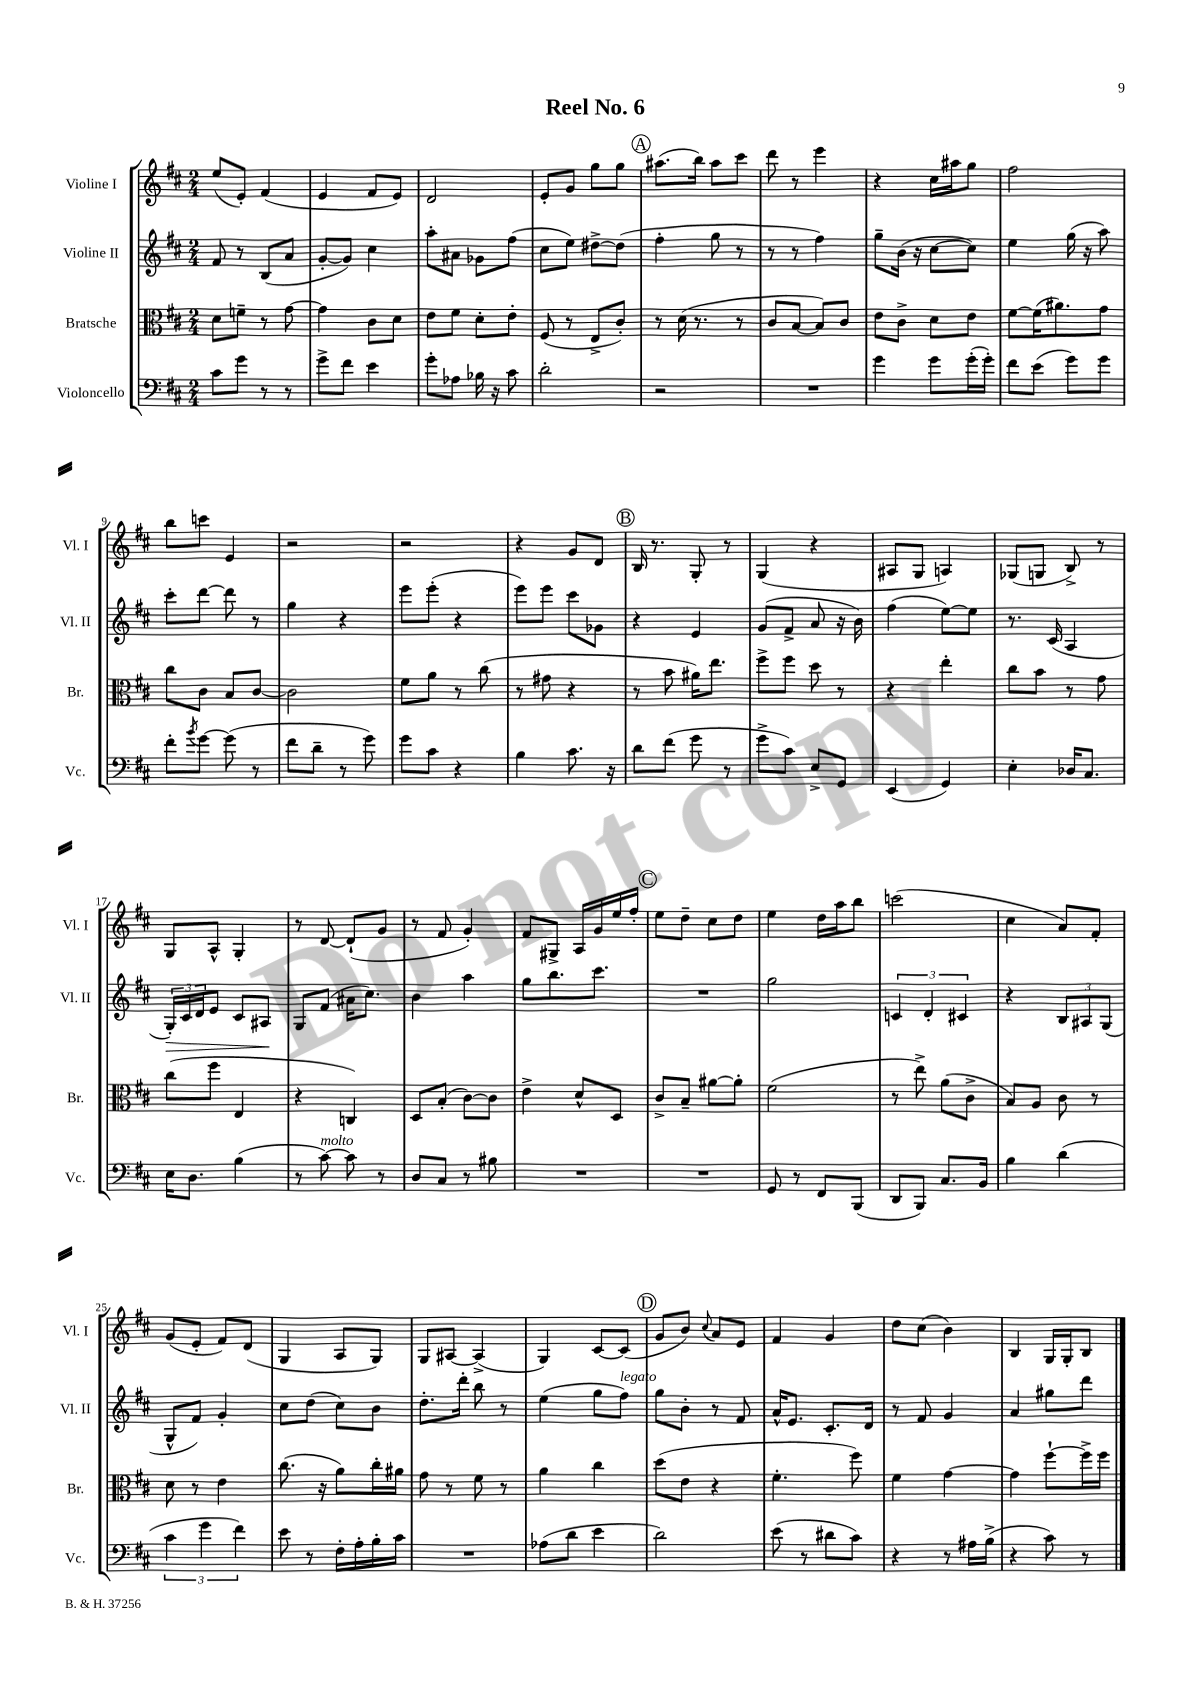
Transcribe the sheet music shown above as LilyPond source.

\header { title = "Reel No. 6" }
<<
\new StaffGroup <<
\new Staff = "s0" \with { instrumentName = "Violine I" shortInstrumentName = "Vl. I" } {
    \clef treble \key d \major \numericTimeSignature \time 2/4
    e''8( e'8-.) fis'4( |
    e'4 fis'8 e'8) |
    d'2 |
    e'8-. g'8 g''8 g''8 |
    \mark \markup { \circle "A" } ais''8.( b''16) ais''8 cis'''8 |
    d'''8 r8 e'''4 |
    r4 cis''16 ais''16 g''8 |
    fis''2 |
    b''8 c'''8 e'4 |
    r2 |
    r2 |
    r4 g'8 d'8 |
    \mark \markup { \circle "B" } b16 r8. g8-. r8 |
    g4( r4 |
    ais8 g8 a4) |
    ges8( g8 b8->) r8 |
    g8 a8-^ g4-. |
    r8 d'8~ d'8-!( g'8 |
    r8 fis'8 g'4-.) |
    fis'8 gis8-> a16 g'16 e''16 fis''16-. |
    \mark \markup { \circle "C" } e''8 d''8-- cis''8 d''8 |
    e''4 d''16 a''16 b''8 |
    c'''2( |
    cis''4 a'8) fis'8-. |
    g'8( e'8-. fis'8) d'8( |
    g4 a8 g8) |
    g8 ais8~ ais4->( |
    g4) cis'8~ cis'8( |
    \mark \markup { \circle "D" } g'8 b'8) \appoggiatura { cis''8 } a'8 e'8 |
    fis'4 g'4 |
    d''8 cis''8( b'4) |
    b4 g16 g16-. b8 \bar "|." |
}
\new Staff = "s1" \with { instrumentName = "Violine II" shortInstrumentName = "Vl. II" } {
    \clef treble \key d \major \numericTimeSignature \time 2/4
    fis'8 r8 b8( a'8 |
    g'8~-. g'8) cis''4 |
    a''8-. ais'8 ges'8 fis''8( |
    cis''8 e''8) dis''8~-> dis''8( |
    \mark \markup { \circle "A" } fis''4-. g''8 r8 |
    r8 r8 fis''4) |
    g''8-- b'16( r16 cis''8~ cis''8) |
    e''4 g''16( r16 a''8) |
    cis'''8-. d'''8~ d'''8 r8 |
    g''4 r4 |
    e'''8 e'''8-.( r4 |
    e'''8) e'''8 cis'''8 ges'8 |
    \mark \markup { \circle "B" } r4 e'4 |
    g'8( fis'8-> a'8 r16 b'16) |
    fis''4( e''8~) e''8 |
    r8. cis'16( a4 |
    \tuplet 3/2 { g16-.\>) cis'16 d'16 } e'8 cis'8 ais8\! |
    g8 fis'8( ais'16 cis''8.) |
    b'4 a''4 |
    g''8 b''8. cis'''8. |
    \mark \markup { \circle "C" } R2 |
    g''2 |
    \tuplet 3/2 { c'4 d'4-. cis'4 } |
    r4 \tuplet 3/2 { b8 ais8 g8( } |
    g8-^ fis'8) g'4-. |
    cis''8 d''8( cis''8) b'8 |
    d''8.-. d'''16-. b''8 r8 |
    e''4( g''8 fis''8^\markup { \italic "legato" }) |
    \mark \markup { \circle "D" } g''8 b'8-. r8 fis'8 |
    a'16-^ e'8. cis'8.-. d'16 |
    r8 fis'8 g'4 |
    a'4 gis''8 d'''8 \bar "|." |
}
\new Staff = "s2" \with { instrumentName = "Bratsche" shortInstrumentName = "Br." } {
    \clef alto \key d \major \numericTimeSignature \time 2/4
    d'8 f'8-- r8 g'8~ |
    g'4 cis'8 d'8 |
    e'8 fis'8 d'8-. e'8-. |
    fis8( r8 e8-> cis'8-.) |
    \mark \markup { \circle "A" } r8 d'16( r8. r8 |
    cis'8 b8~ b8) cis'8 |
    e'8 cis'8-> d'8 e'8 |
    fis'8~ fis'16( ais'8.) g'8 |
    cis''8 cis'8 b8 cis'8~ |
    cis'2 |
    fis'8 a'8 r8 cis''8( |
    r8 gis'8 r4 |
    \mark \markup { \circle "B" } r8 b'8 ais'16) e''8. |
    fis''8-> fis''8 d''8 r8 |
    r4 e''4-. |
    cis''8 b'8 r8 g'8 |
    cis''8( fis''8 e4 |
    r4 c4) |
    d8 b8-.( cis'8~) cis'8 |
    e'4-> d'8-^ d8 |
    \mark \markup { \circle "C" } cis'8-> b8-- ais'8~ ais'8-. |
    fis'2( |
    r8 e''8->) a'8( cis'8-> |
    b8) a8 cis'8 r8 |
    d'8 r8 e'4 |
    cis''8.( r16 a'8) cis''16-. ais'16 |
    g'8 r8 fis'8 r8 |
    a'4 cis''4 |
    \mark \markup { \circle "D" } d''8( e'8 r4 |
    fis'4.-. fis''8) |
    fis'4 g'4~ |
    g'4 fis''8~-! fis''16-> fis''16 \bar "|." |
}
\new Staff = "s3" \with { instrumentName = "Violoncello" shortInstrumentName = "Vc." } {
    \clef bass \key d \major \numericTimeSignature \time 2/4
    cis'8 g'8 r8 r8 |
    g'8-> fis'8 e'4 |
    g'8-. aes8 bes16 r16 cis'8 |
    d'2-. |
    \mark \markup { \circle "A" } r2 |
    R2 |
    g'4 g'8 g'16-.( g'16-.) |
    fis'8 e'8( g'8) g'8 |
    fis'8-. \acciaccatura { b'8 } g'8~ g'8( r8 |
    fis'8 d'8-- r8 g'8) |
    g'8 cis'8 r4 |
    b4 cis'8. r16 |
    \mark \markup { \circle "B" } d'8 fis'8( g'8 r8 |
    g'8-> cis'8) e8-> g,8 |
    e,4( g,4) |
    e4-. des16 cis8. |
    e16 d8. b4( |
    r8 cis'8~^\markup { \italic "molto" }) cis'8 r8 |
    d8 cis8 r8 bis8 |
    R2 |
    \mark \markup { \circle "C" } R2 |
    g,8 r8 fis,8 b,,8( |
    d,8 b,,8) cis8. b,16 |
    b4 d'4( |
    \tuplet 3/2 { cis'4 g'4 fis'4) } |
    e'8 r8 fis16-. a16-. b16-. cis'16 |
    R2 |
    aes8( d'8 e'4 |
    \mark \markup { \circle "D" } d'2) |
    e'8( r8 dis'8 cis'8) |
    r4 r8 ais16 b16->( |
    r4 cis'8) r8 \bar "|." |
}
>>
>>
